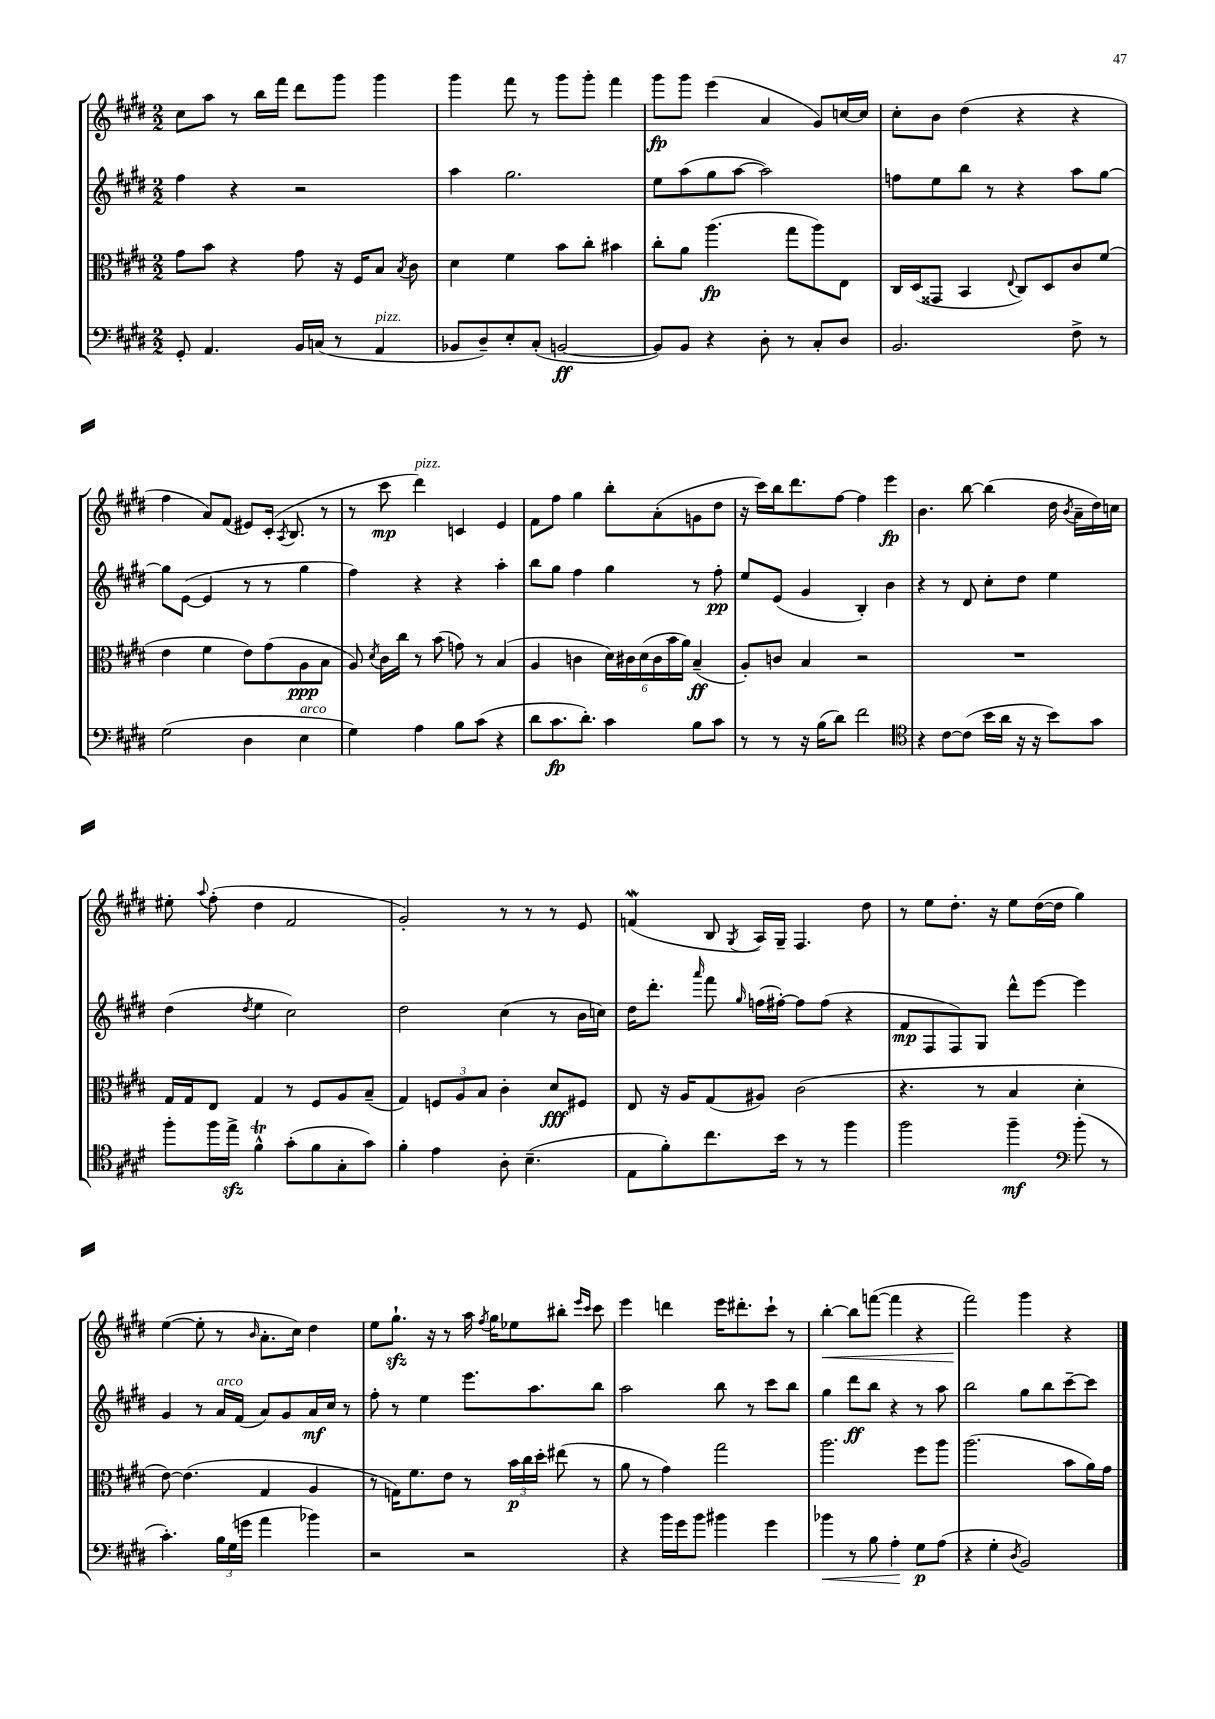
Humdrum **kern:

**kern	**kern	**kern	**kern
*staff4	*staff3	*staff2	*staff1
*clefF4	*clefC3	*clefG2	*clefG2
*k[f#c#g#d#]	*k[f#c#g#d#]	*k[f#c#g#d#]	*k[f#c#g#d#]
*M2/2	*M2/2	*M2/2	*M2/2
8GG#'	8g#	4ff#	8cc#
4.AA	8b	.	8aa
.	4r	4r	8r
.	.	.	16bb
.	.	.	16fff#
16BB	8g#	2r	8ddd#
(16C	.	.	.
8r	16r	.	8ggg#
.	16F#	.	.
4AA	8B	.	4ggg#
.	8qB	.	.
.	8c#	.	.
=	=	=	=
8BB-	4d#	4aa	4ggg#
8D#~)	.	.	.
8E'	4f#	2.gg#	8fff#
(8C#'	.	.	8r
[2BB	8b	.	8ggg#
.	8cc#'	.	8ggg#'
.	4b#	.	4fff#
=	=	=	=
8BB])	8cc#'	8ee	8ggg#
8BB	8a	(8aa	8ggg#
4r	(4.aa	8gg#	(4eee
.	.	[8aa	.
8D#'	.	2aa])	4a
8r	8gg#	.	.
8C#'	8aa)	.	8g#)
8D#	8E	.	[16cc
.	.	.	16cc]
=	=	=	=
2.BB	16C#	8ff	8cc#'
.	(16D#	.	.
.	8GG##	8ee	8b
.	4BB	8bb	(4dd#
.	.	8r	.
.	8qqE	.	.
.	8C#)	4r	4r
.	8D#	.	.
8F#^	8c#	8aa	4r
8r	(8f#	[8gg#	.
=	=	=	=
(2G#	4e	8gg#]	4ff#
.	.	([8e	.
.	4f#	4e]	8a)
.	.	.	(8f#
4D#	8e)	8r	8e#)
.	(8g#	8r	(16c#'
.	.	.	8qA
.	.	.	8.B
4E	8A	4gg#	.
.	8B	.	8r
=	=	=	=
4G#)	8A)	4ff#)	8r
.	8qd#	.	.
.	16c#	.	8ccc#
.	16cc#	.	.
4A	8r	4r	4ddd#)
.	(8b	.	.
8B	8g)	4r	4c
(8c#	8r	.	.
4r	(4B	4aa'	4e
=	=	=	=
8d#	4A	8bb	8f#
8.c#	.	8gg#	8ff#
.	4c	4ff#	4gg#
8.d#')	.	.	.
4c#	24d#)	4gg#	8bb'
.	24c#	.	.
.	(24d#	.	.
.	24c#	.	(8a'
.	24b	.	.
.	24a)	.	.
8B	(4B~	8r	8g
8c#	.	8ff#'	8dd#
=	=	=	=
8r	8A')	8ee	16r
.	.	.	16ccc#)
8r	8c	(8e	16bb
.	.	.	8.ddd#
16r	4B	4g#	.
(16B	.	.	.
8d#)	.	.	[8ff#
2f#	2r	4B')	4ff#]
.	.	4b	4eee
=	=	=	=
*clefC4	*	*	*
4r	1r	4r	4.b
[8c#	.	8r	.
(8c#]	.	8d#	[8bb
16b	.	8cc#'	(4bb]
16a	.	.	.
16r	.	8dd#	.
16r	.	.	.
8b)	.	4ee	16dd#
.	.	.	8qb
.	.	.	16a~
8g#	.	.	16dd#)
.	.	.	16cc
=	=	=	=
8ff#'	16G#	(4dd#	8ee#'
.	16G#	.	.
.	.	.	8qqaa
16ff#	8E	.	(8ff#'
16ee^	.	.	.
.	.	8qdd#	.
4f#^^	4G#	4ee	4dd#
(8g#'	8r	2cc#)	2f#
8f#	8F#	.	.
8G#'	8A	.	.
8g#)	(8B~	.	.
=	=	=	=
4f#'	4G#)	2dd#	2g#')
4e	12F	.	.
.	12A	.	.
.	12B	.	.
8A'	4c#'	(4cc#	8r
(4.B~	.	.	8r
.	8d#	8r	8r
.	8F#	16b	8e
.	.	16cc)	.
=	=	=	=
8E	8E	16dd#	(4f
.	.	8.ddd#'	.
8f#')	16r	.	.
.	16A	.	.
.	.	16qqaaa	.
8.cc#	(8G#	8fff#	8B
.	.	16qqgg#	8qG#
.	8A#)	(16ff	16A)
16b	.	[16ff#')	16G#~
8r	(2c#	8ff#]	4.F#
8r	.	(8ff#	.
4ff#	.	4r	.
.	.	.	8dd#
=	=	=	=
2ff#	4.r	8f#	8r
.	.	8F#	8ee
.	.	8F#)	8.dd#'
.	8r	8G#	.
.	.	.	16r
4ff#~	4B	8ddd#^^	8ee
.	.	[8eee	([16dd#
.	.	.	16dd#]
*clefF4	*	*	*
(8b'	4d#'	4eee]	4gg#)
8r	.	.	.
=	=	=	=
4.c#')	[8e)	4g#	([4ee
.	(4.e]	.	.
.	.	8r	8ee']
24B	.	16a	8r
(24G#	.	.	.
.	.	(16f#	.
24g	.	.	.
.	.	.	16qqb
4a	4G#	8a)	8.a'
.	.	8g#	.
.	.	.	16cc#)
4b-)	4A	16a	4dd#
.	.	16cc#	.
.	.	8r	.
=	=	=	=
2r	8r	8ff#'	8ee
.	16G)	8r	8.gg#`
.	8.f#	.	.
.	.	4ee	.
.	.	.	16r
.	8e	.	8r
2r	8r	8.eee	16aa
.	.	.	8qff#
.	.	.	16gg#
.	24b	.	8ee-
.	24cc#	.	.
.	.	8.aa	.
.	24dd#'	.	.
.	(8ee#	.	8bb#'
.	.	.	16qqeee
.	.	.	16qqccc#
.	8r	8bb	8ccc#
=	=	=	=
4r	8a	2aa	4eee
.	8r	.	.
16b	4g#)	.	4ddd
16g#	.	.	.
8b	.	.	.
4b#	2gg#	8bb	16eee
.	.	.	8.ddd#'
.	.	8r	.
4g#	.	8ccc#	8ccc#`
.	.	8bb	8r
=	=	=	=
4b-	2.aa	4gg#	[4bb'
8r	.	8ddd#	8bb]
8B	.	8bb	([8fff
4A'	.	4r	4fff]
8G#	8ff#	8r	4r
(8A	8aa	8aa	.
=	=	=	=
4r	(2.aa	2bb	2fff#)
4G#'	.	.	.
8qD#	.	.	.
2BB)	.	8gg#	4ggg#
.	.	8bb	.
.	8b	[8ccc#~	4r
.	16a)	8ccc#]	.
.	16g#	.	.
==	==	==	==
*-	*-	*-	*-
